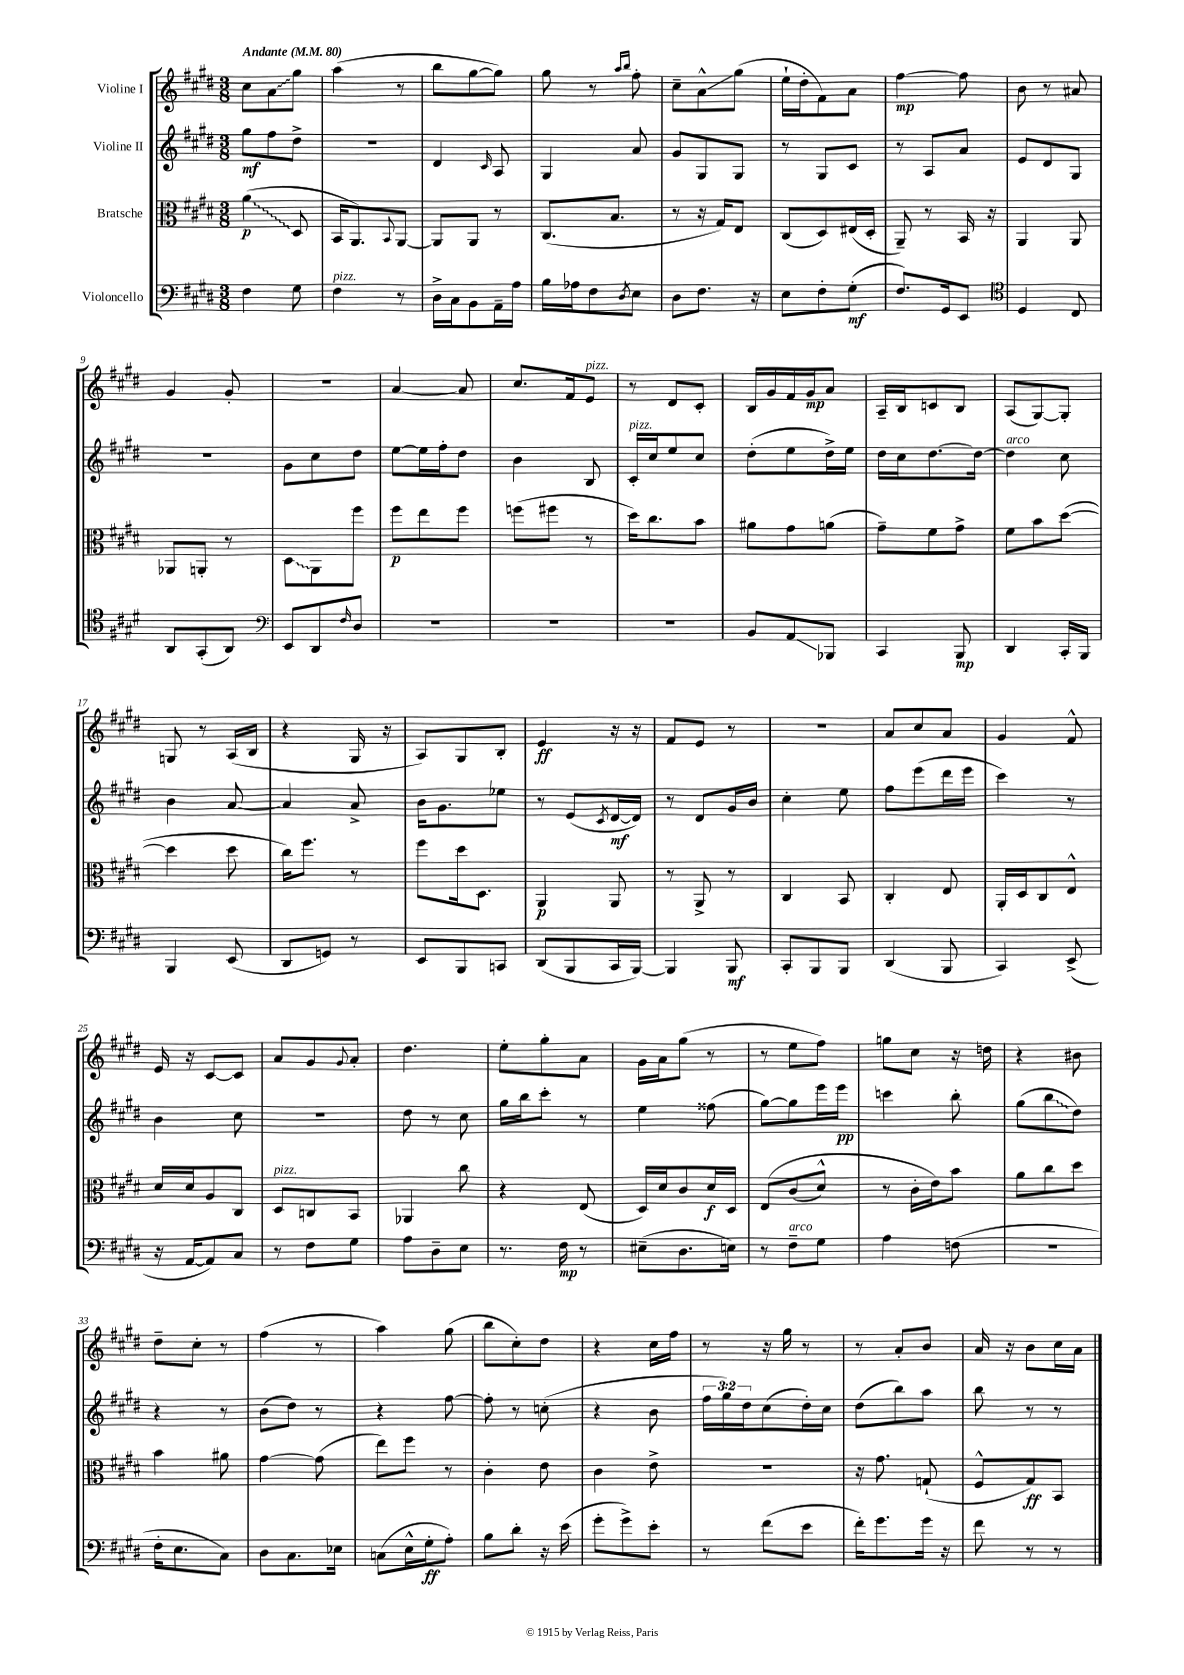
<<
\new StaffGroup <<
\new Staff = "s0" \with { instrumentName = "Violine I" } {
    \clef treble \key e \major \numericTimeSignature \time 3/8 \tempo "Andante" 4 = 80
    cis''8 \once \override Glissando.style = #'zigzag a'8\glissando gis''8 |
    a''4( r8 |
    b''8 gis''8~ gis''8) |
    gis''8 r8 \grace { a''16 b''16 } fis''8-. |
    cis''8-- a'8-^\glissando gis''8( |
    e''16-! dis''16-. fis'8) a'8 |
    fis''4~\mp fis''8 |
    b'8 r8 ais'8 |
    gis'4 gis'8-. |
    r4. |
    a'4~ a'8 |
    cis''8. fis'16 e'8^\markup { \italic "pizz." } |
    r8 dis'8 cis'8-. |
    b16 gis'16 fis'16 gis'16\mp a'8 |
    a16-- b16 c'8 b8 |
    a8( gis8~) gis8-. |
    g8 r8 a16( b16 |
    r4 gis16 r16 |
    a8) gis8 b8-. |
    e'4\ff r16 r16 |
    fis'8 e'8 r8 |
    R4. |
    a'8 cis''8 a'8 |
    gis'4 fis'8-^ |
    e'16 r16 cis'8~ cis'8 |
    a'8 gis'8 \appoggiatura { gis'8 } a'8-. |
    dis''4. |
    e''8-. gis''8-. a'8 |
    gis'16 a'16 gis''8( r8 |
    r8 e''8 fis''8) |
    g''8 cis''8 r16 d''16 |
    r4 bis'8 |
    dis''8-- cis''8-. r8 |
    fis''4( r8 |
    a''4) gis''8( |
    b''8 cis''8-.) dis''8 |
    r4 cis''16 fis''16 |
    r8 r16 gis''16 r8 |
    r8 a'8-. b'8 |
    a'16 r16 b'8 cis''16 a'16 \bar "|." |
}
\new Staff = "s1" \with { instrumentName = "Violine II" } {
    \clef treble \key e \major \numericTimeSignature \time 3/8 \override Staff.TupletNumber.text = #tuplet-number::calc-fraction-text
    gis''8\mf fis''8 dis''8-> |
    R4. |
    dis'4 \grace { cis'16 } a8 |
    gis4 a'8 |
    gis'8 gis8 gis8 |
    r8 gis8 cis'8 |
    r8 a8 a'8 |
    e'8 dis'8 gis8 |
    R4. |
    gis'8 cis''8 dis''8 |
    e''8~ e''16 fis''16-. dis''8 |
    b'4 b8 |
    cis'16-.^\markup { \italic "pizz." } cis''16 e''8 cis''8 |
    dis''8-.( e''8 dis''16->) e''16 |
    dis''16 cis''16 dis''8.~ dis''16~ |
    dis''4^\markup { \italic "arco" } cis''8 |
    b'4 a'8~ |
    a'4 a'8-> |
    b'16 gis'8. ees''8 |
    r8 e'8( \acciaccatura { cis'8 } dis'16~\mf dis'16) |
    r8 dis'8 gis'16 b'16 |
    cis''4-. e''8 |
    fis''8 e'''8( dis'''16 e'''16 |
    cis'''4) r8 |
    b'4 cis''8 |
    R4. |
    dis''8 r8 cis''8 |
    gis''16 b''16 cis'''8-. r8 |
    e''4 fisis''8( |
    gis''8~) gis''8 e'''16 e'''16\pp |
    c'''4 b''8-. |
    gis''8( \once \override Glissando.style = #'zigzag b''8\glissando dis''8) |
    r4 r8 |
    b'8( dis''8) r8 |
    r4 fis''8~ |
    fis''8-. r8 c''8-.( |
    r4 b'8 |
    \tuplet 3/2 { fis''16 gis''16) dis''16 } cis''8( dis''16-.) cis''16 |
    dis''8( b''8) a''8 |
    b''8 r8 r8 \bar "|." |
}
\new Staff = "s2" \with { instrumentName = "Bratsche" } {
    \clef alto \key e \major \numericTimeSignature \time 3/8
    \once \override Glissando.style = #'zigzag a'4\glissando\p( dis8 |
    b,16 a,8.) \appoggiatura { b,8 } a,8~ |
    a,8 a,8 r8 |
    cis8.( b8. |
    r8 r16 gis16) e8 |
    cis8( dis8) eis16( dis16-. |
    a,8--) r8 b,16 r16 |
    a,4 a,8 |
    aes,8 a,8-. r8 |
    \once \override Glissando.style = #'zigzag dis8\glissando a,8 fis''8 |
    fis''8\p e''8 fis''8 |
    f''8( fis''8 r8 |
    dis''16) cis''8. b'8 |
    ais'8 gis'8 a'8( |
    gis'8--) fis'8 gis'8-> |
    fis'8 b'8 dis''8~( |
    dis''4 dis''8 |
    cis''16) fis''8. r8 |
    fis''8 dis''16 dis8. |
    a,4\p a,8 |
    r8 a,8-> r8 |
    cis4 b,8 |
    cis4-. e8 |
    a,16-. dis16 cis8 e8-^ |
    dis'16 dis'16 a8 cis8 |
    dis8^\markup { \italic "pizz." } c8 b,8 |
    aes,4 cis''8 |
    r4 e8( |
    dis16) dis'16 cis'8 dis'16\f dis16 |
    e8\( cis'8( dis'8-^) |
    r8 cis'16-. e'16\) b'8 |
    a'8 cis''8 dis''8 |
    b'4 ais'8 |
    gis'4~ gis'8( |
    e''8) fis''8 r8 |
    cis'4-. e'8 |
    cis'4 e'8-> |
    R4. |
    r16 gis'8. g8-!( |
    fis8-^ gis8\ff) b,8 \bar "|." |
}
\new Staff = "s3" \with { instrumentName = "Violoncello" } {
    \clef bass \key e \major \numericTimeSignature \time 3/8
    fis4 gis8 |
    fis4^\markup { \italic "pizz." } r8 |
    dis16-> cis16 b,8 a,16-- a16 |
    b16 aes16 fis8 \acciaccatura { dis8 } e8 |
    dis8 fis8. r16 |
    e8 fis8-. gis8-.\mf( |
    fis8.) gis,16 e,8 |
    \clef tenor dis4 cis8 |
    a,8 gis,8-.( a,8) |
    \clef bass e,8 dis,8 \grace { fis16 } dis8 |
    R4. |
    R4. |
    R4. |
    b,8 a,8\glissando bes,,8 |
    cis,4 b,,8\mp |
    dis,4 cis,16-. b,,16 |
    b,,4 e,8( |
    dis,8 g,8) r8 |
    e,8 b,,8 c,8 |
    dis,8( b,,8 cis,16 b,,16~) |
    b,,4 b,,8\mf |
    cis,8-. b,,8 b,,8 |
    dis,4( b,,8 |
    cis,4) e,8->( |
    r16 a,16~ a,8) cis8 |
    r8 fis8 gis8 |
    a8 dis8-- e8 |
    r8. fis16\mp r8 |
    eis8--( dis8. e16) |
    r8 fis8--^\markup { \italic "arco" } gis8 |
    a4 f8( |
    R4. |
    fis16-. e8. cis8) |
    dis8 cis8. ees16 |
    c8( e16-^ gis16-.\ff a8-.) |
    b8 dis'8-. r16 e'16( |
    gis'8-. gis'8->) e'8-. |
    r8 fis'8( e'8 |
    fis'16-.) gis'8. gis'16 r16 |
    fis'8 r8 r8 \bar "|." |
}
>>
>>
